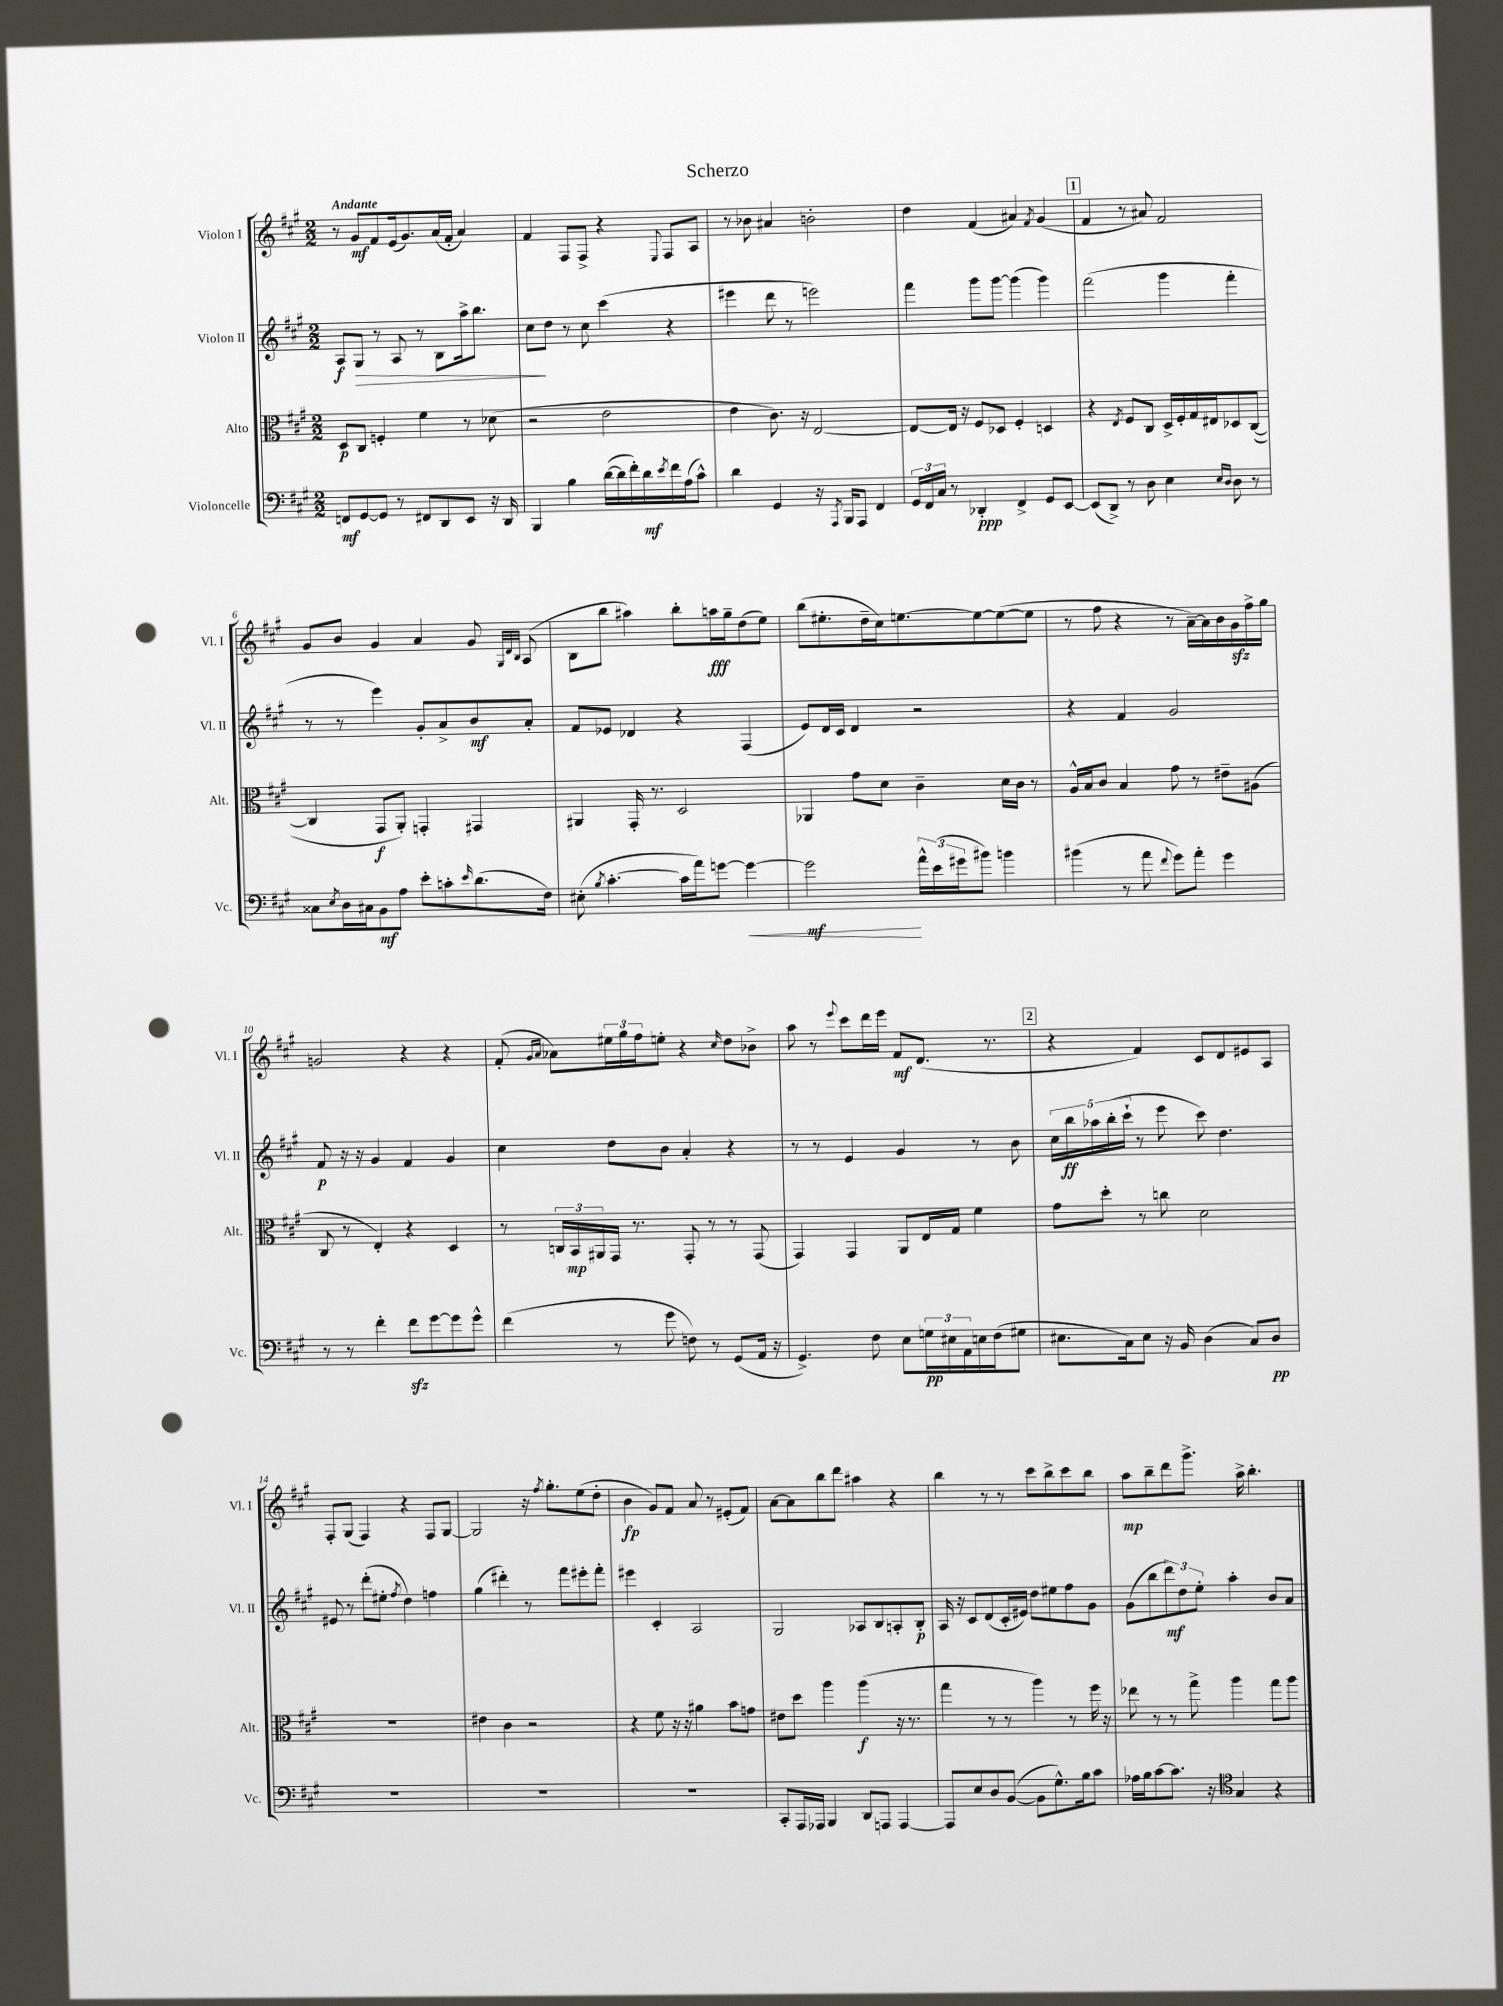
\header { title = "Scherzo" }
<<
\new StaffGroup <<
\new Staff = "s0" \with { instrumentName = "Violon I" shortInstrumentName = "Vl. I" } {
    \clef treble \key a \major \numericTimeSignature \time 2/2 \tempo "Andante"
    r8 gis'8\mf fis'8 e'16( gis'8.) a'16( fis'16-. a'4) |
    fis'4 fis8 fis8-> r4 \appoggiatura { e8 } fis8 a8 |
    r8 bes'8 ais'4 b'2-. |
    d''4 fis'4( ais'4) \acciaccatura { fis'8 } gis'4( |
    \mark \markup { \box "1" } fis'4 r8 ais'8) fis'2 |
    gis'8 b'8 gis'4 a'4 gis'8 \grace { gis32 d'32 b32 } a8( |
    b8 b''8 ais''4) b''8-. a''16\fff gis''16-- d''8( e''8) |
    b''8( eis''8.-. d''16-- cis''16) e''8.~ e''8~ e''8~( e''8 |
    r8 fis''8 r4 r8 a'16~--) a'16 b'16 gis'16\sfz fis''16-> gis''16 |
    g'2 r4 r4 |
    fis'8-.( \grace { gis'16 a'16 } aes'8) \tuplet 3/2 { eis''16 gis''16 fis''16 } e''8-. r4 \grace { cis''16 } d''8 bes'8-> |
    a''8 r8 \appoggiatura { e'''8 } cis'''8 d'''16 e'''16 fis'8\mf d'8.( r8. |
    \mark \markup { \box "2" } r4 fis'4) cis'8 d'8 eis'8 a8 |
    fis8-. gis8( fis4) r4 fis8 gis8~ |
    gis2 r16 \acciaccatura { fis''8 } gis''8.-. e''8( d''8-. |
    b'4\fp gis'8) fis'8 a'8 r8 eis'8-.( fis'8) |
    a'8~ a'8 b''8 d'''8 ais''4 r4 |
    b''4 r8 r8 cis'''8 b''8-> cis'''8 b''8 |
    a''8\mp b''8-- d'''8 gis'''8.-> a''16-> b''4.-. \bar "|." |
}
\new Staff = "s1" \with { instrumentName = "Violon II" shortInstrumentName = "Vl. II" } {
    \clef treble \key a \major \numericTimeSignature \time 2/2
    a8\f gis8\> r8 a8 r8 b8 a''16-> b''8. |
    cis''8\! d''8 r8 cis''8 cis'''4( r4 |
    eis'''4 d'''8 r8 e'''2) |
    fis'''4 gis'''8 gis'''8~ gis'''4( gis'''4) |
    \mark \markup { \box "1" } fis'''2( gis'''4 fis'''4-. |
    r8 r8 e'''4) gis'8-. a'8-> b'8\mf a'8-. |
    fis'8 ees'8 des'4 r4 fis4( |
    e'8) d'16 cis'16 d'4 r2 |
    r4 fis'4 gis'2 |
    fis'8\p r16 r16 gis'4 fis'4 gis'4 |
    cis''4 d''8 b'8 a'4-. r4 |
    r8 r8 e'4 gis'4 r8 b'8 |
    \mark \markup { \box "2" } \tuplet 5/4 { cis''16 b''16\ff aes''16 b''16-.( cis'''16-! } r8 e'''8 cis'''8) d''4. |
    eis'8 r8 d'''8-.( eis''8-. \acciaccatura { fis''8 } d''4) f''4 |
    gis''4( dis'''4-.) r8 fis'''8 eis'''8-. fis'''8-. |
    eis'''4 cis'4-. a2 |
    gis2 aes8 b8 a8-. b8-.\p |
    a16 r16 cis'8 d'8( cis'16-. eis'16) d''8 eis''8 fis''8 gis'8 |
    gis'8( b''8 \tuplet 3/2 { d'''8\mf) d''8 e''8-. } a''4-. b'8 a'8 \bar "|." |
}
\new Staff = "s2" \with { instrumentName = "Alto" shortInstrumentName = "Alt." } {
    \clef alto \key a \major \numericTimeSignature \time 2/2
    d8\p cis8 f4-. fis'4 r8 des'8( |
    r2 e'2 |
    e'4 cis'8.) r16 e2~ |
    e8~ e16 r16 fis8 des8 fis4-. d4 |
    \mark \markup { \box "1" } r4 \acciaccatura { e8 } fis8 cis8 d16-> fis16-. gis16 eis16 des8 cis8~( |
    cis4 gis,8\f a,8-.) g,4-. gis,4 |
    ais,4 gis,16-. r8. d2 |
    aes,4 gis'8 d'8 cis'4-- d'16 cis'16 r8 |
    a16-^ b16 cis'8 b4 gis'8 r8 eis'8-- ais8( |
    cis8 r8 e4-.) r4 d4 |
    r8 \tuplet 3/2 { c16 b,16\mp ais,16 } gis,16 r8. gis,8-. r8 r8 gis,8( |
    gis,4) gis,4 a,8 e16 gis16 fis'4 |
    \mark \markup { \box "2" } gis'8 d''8-. r8 c''8 d'2 |
    R1 |
    eis'4 cis'4 r2 |
    r4 fis'8 r16 r16 ais'4 b'8 g'8 |
    eis'8 d''8 a''4 a''4\f( r16 r8. |
    gis''4 r8 r8 a''4) r8 fis''16 r16 |
    ees''8 r8 r8 gis''8-> a''4 gis''8 a''8 \bar "|." |
}
\new Staff = "s3" \with { instrumentName = "Violoncelle" shortInstrumentName = "Vc." } {
    \clef bass \key a \major \numericTimeSignature \time 2/2
    f,8\mf gis,8~ gis,8 r8 fis,8 d,8 e,8 r16 d,16 |
    b,,4 b4 d'16~( d'16 fis'16-.) d'16\mf \acciaccatura { e'8 } fis'16 a16( cis'8-^) |
    d'4 gis,4 r16 \acciaccatura { a,,8 } b,,16 a,,8 fis,4 |
    \tuplet 3/2 { gis,16 fis,16 cis16 } r8 des,4-.\ppp fis,4-> gis,8 e,8~ |
    \mark \markup { \box "1" } e,8( d,8->) r8 d8 e4 \grace { e16 d16 } d8 r8 |
    cisis8 \acciaccatura { e8 } d16 cis16 b,8\mf a8 e'8-. c'8-. \grace { e'16 } d'8.( fis16) |
    eis8-.( \acciaccatura { b8 } cis'4.~-. cis'16 a'16) g'8~ g'4~\< |
    g'2\mf\! \tuplet 3/2 { a'16-^ e'16( gis'16 } bis'8) b'4 |
    bis'4( r8 a'8 \appoggiatura { fis'8 } gis'8) a'8-. gis'4 |
    r8 r8 fis'4-. fis'8\sfz gis'8~ gis'8 gis'8-^ |
    fis'4( r8 gis'8 f8) r8 gis,8( a,16 r16 |
    gis,4.->) fis8 e8 \tuplet 3/2 { g16\pp eis16 a,16 } e16 fis16( gis8 |
    \mark \markup { \box "2" } eis8. cis16) eis8 r16 b,16 d4( cis8) d8\pp |
    R1 |
    R1 |
    R1 |
    cis,8-. a,,16 aes,,16 b,,4 d,8 a,,8 a,,4~ |
    a,,8 e8 d8 b,8~( b,8 gis8.-^) b16 cis'8 |
    aes16 b16 cis'8~ cis'8. r16 \clef tenor gis4 r4 \bar "|." |
}
>>
>>
